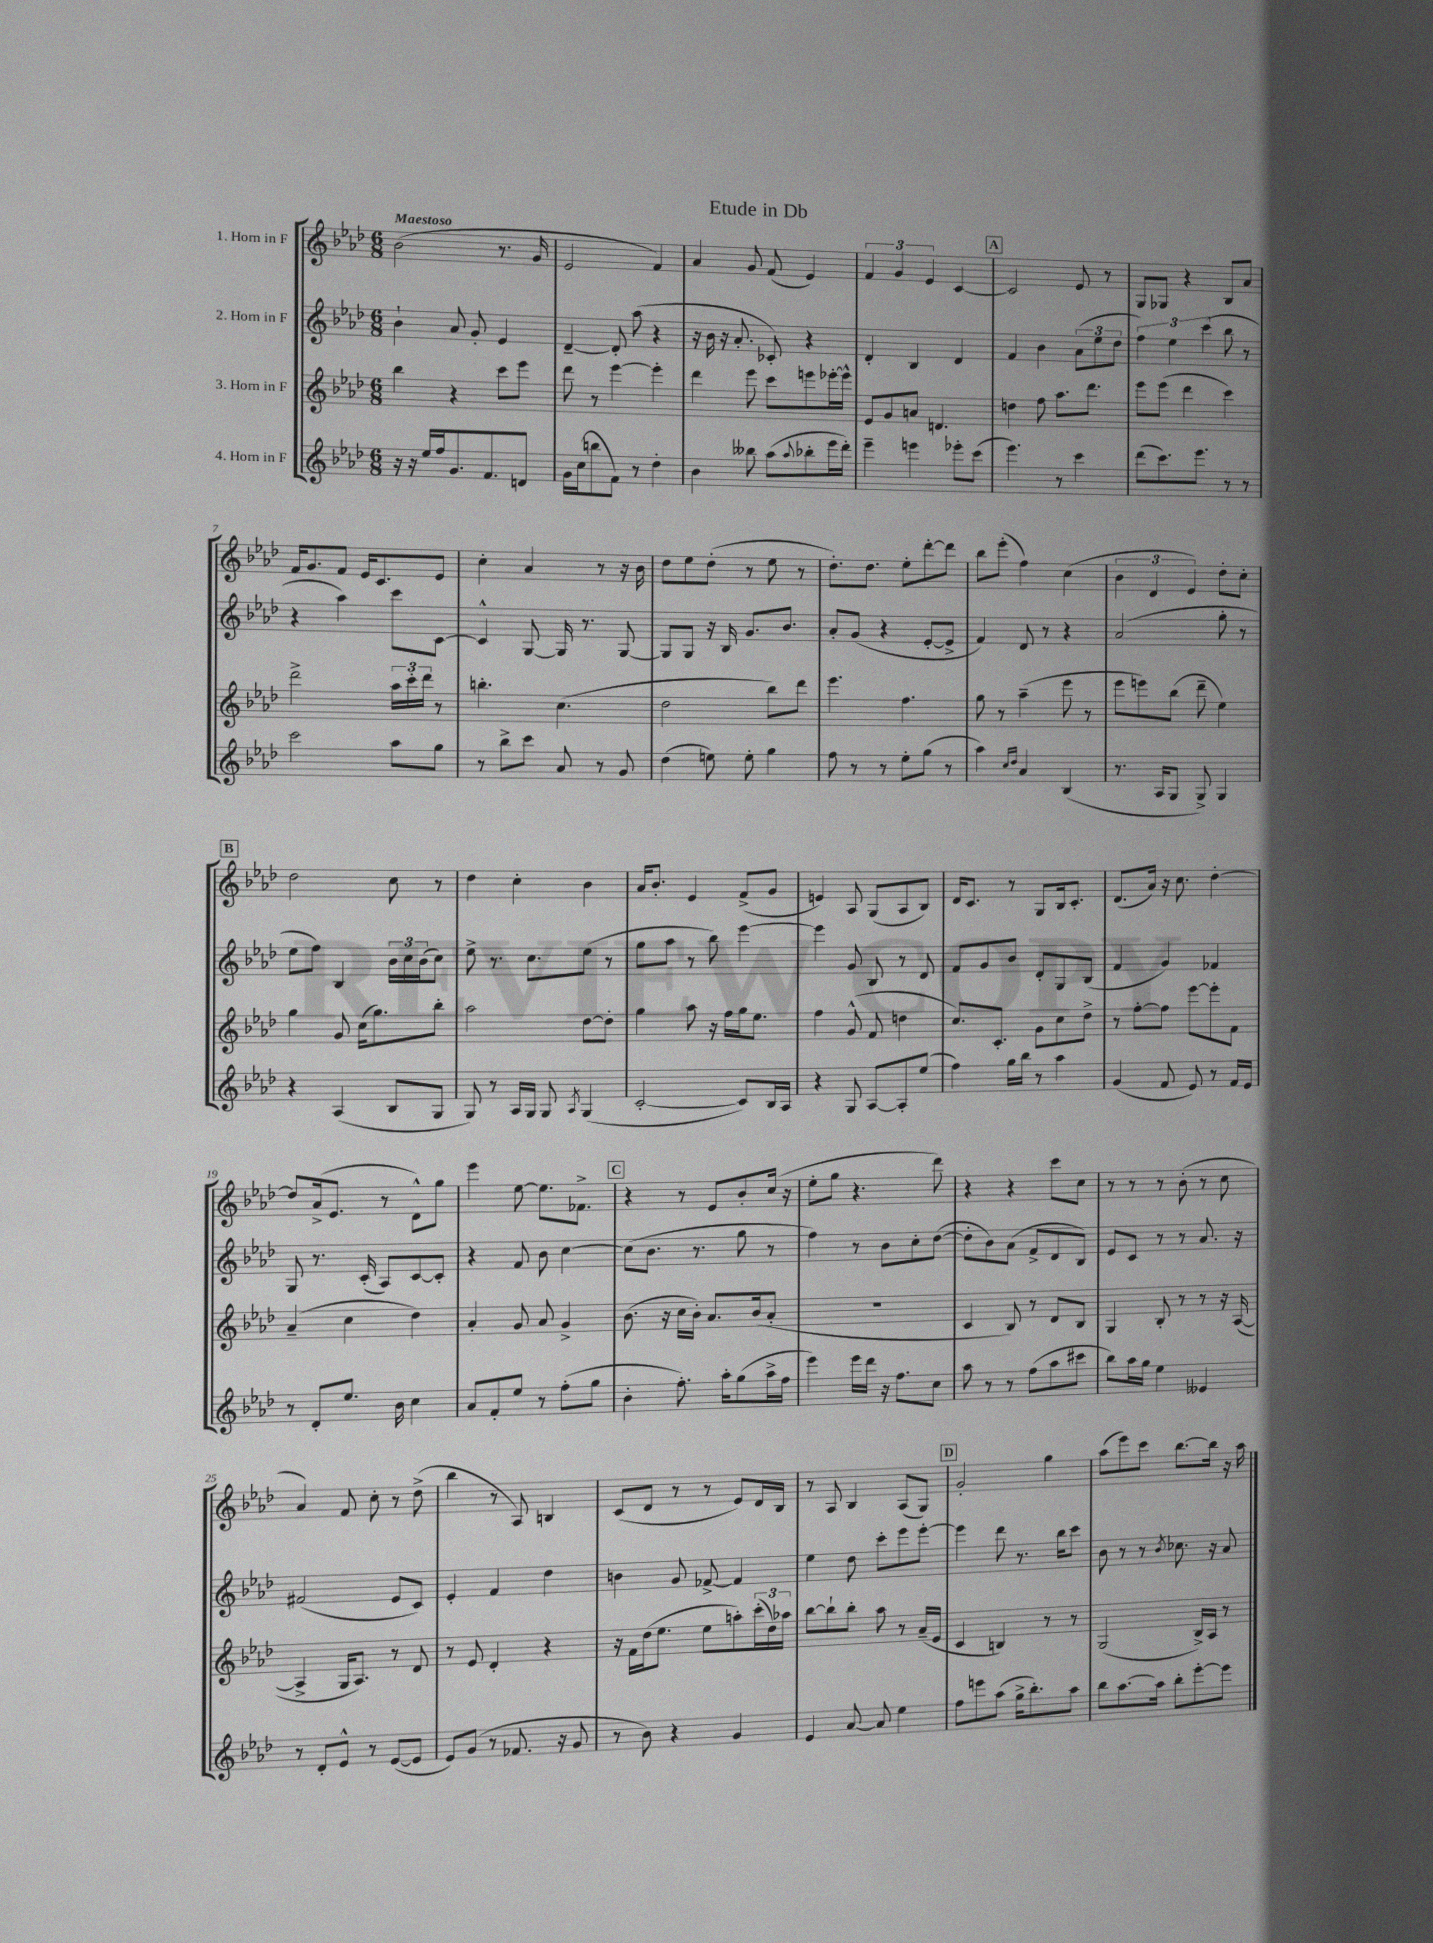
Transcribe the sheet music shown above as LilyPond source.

\header { title = "Etude in Db" }
<<
\new StaffGroup <<
\new Staff = "s0" \with { instrumentName = "1. Horn in F" } {
    \clef treble \key aes \major \numericTimeSignature \time 6/8 \tempo "Maestoso"
    bes'2( r8. g'16 |
    ees'2 f'4) |
    aes'4 g'8 f'8( ees'4) |
    \tuplet 3/2 { f'4 g'4 ees'4 } c'4~ |
    \mark \markup { \box "A" } c'2 ees'8 r8 |
    g8 ges8 r4 bes8 aes'8 |
    f'16 g'8. f'8 ees'16 c'8. ees'8 |
    c''4-. aes'4 r8 r16 bes'16 |
    des''8 ees''8 des''8-.( r8 ees''8 r8 |
    des''8.-.) des''8. ees''8-. des'''8~-. des'''8 |
    bes''8 ees'''8-.( f''4) c''4( |
    \tuplet 3/2 { bes'4 des'4 ees'4) } des''8-. c''8-. |
    \mark \markup { \box "B" } des''2 c''8 r8 |
    des''4 c''4-. bes'4 |
    aes'16 bes'8.-. ees'4 f'8->( g'8 |
    e'4) aes8 g8( aes8 bes8) |
    des'16 c'8. r8 g8 bes16 c'8.-. |
    des'8.( aes'16) r16 c''8. des''4~-. |
    des''8 aes'16->( ees'8. r8 des'8-^) g''8 |
    ees'''4 ees''8~ ees''8. fes'8.-> |
    \mark \markup { \box "C" } r4 r8 ees'8 bes'8-. c''16( r16 |
    ees''8-. g''8 r4. des'''8) |
    r4 r4 c'''8 c''8 |
    r8 r8 r8 bes'8-.( r8 c''8 |
    aes'4) f'8 c''8-. r8 des''8->( |
    bes''4 r8 aes8) b4 |
    c'8( des'8 r8 r8 ees'8) des'16 bes16 |
    r8 aes8 bes4 aes8( g8) |
    \mark \markup { \box "D" } g'2-. g''4 |
    aes''8( ees'''8) c'''8 bes''8.~ bes''16 r16 aes''16 \bar "|." |
}
\new Staff = "s1" \with { instrumentName = "2. Horn in F" } {
    \clef treble \key aes \major \numericTimeSignature \time 6/8
    bes'4-! aes'8 g'8-. ees'4 |
    des'4~-- des'8-. aes''8( r4 |
    r16 bes'16 r16 aes'8.-. ces'8-.) r4 |
    des'4-. bes4 des'4 |
    \mark \markup { \box "A" } f'4 bes'4 \tuplet 3/2 { aes'8( ees''8 des''8 } |
    \tuplet 3/2 { f''4) ees''4 c'''4( } bes''8 r8 |
    r4 aes''4) c'''8 c'8~ |
    c'4-^ g8~ g16 r8. g8~ |
    g8 g8 r16 bes16 g'8. bes'8. |
    aes'8-. g'8( r4 ees'8~-. ees'8-> |
    f'4) des'8 r8 r4 |
    aes'2( g''8-. r8 |
    \mark \markup { \box "B" } ees''8 f''8) bes4 \tuplet 3/2 { bes'16 c''16 bes'16( } c''8) |
    ees''8-> r8. c''8. ees''8( r8 |
    g''8 aes''8 r8 bes''8) ees'''4~ |
    ees'''4 g'8 bes8 r8 des'8 |
    f'8 g'8 bes'8 des'8-. g8 bes8( |
    f'4 g'4) fes'4 |
    g8 r8. c'16-.( aes8) c'8~ c'8-. |
    r4 f'8 bes'8 c''4~ |
    \mark \markup { \box "C" } c''8( bes'8. r8. g''8 r8 |
    f''4) r8 bes'8 c''8-. des''8~( |
    des''8-. bes'8) aes'8( f'8-> des'8 bes8) |
    ees'8 c'8 r8 r8 aes'8. r16 |
    fis'2( ees'8 c'8) |
    ees'4-. f'4 des''4 |
    b'4 g'8 fes'8~-> fes'4 |
    ees''4 des''8 c'''8-. ees'''8 ees'''8~-. |
    \mark \markup { \box "D" } ees'''4 des'''8 r8. bes''16 c'''8 |
    bes'8 r8 r8 \acciaccatura { bes'8 } ces''8. r16 aes'8 \bar "|." |
}
\new Staff = "s2" \with { instrumentName = "3. Horn in F" } {
    \clef treble \key aes \major \numericTimeSignature \time 6/8
    bes''4 r4 c'''8 ees'''8 |
    des'''8 r8 ees'''4~ ees'''4-. |
    des'''4 ees'''8 c'''8 e'''8 ees'''16~-. ees'''16-^ |
    ees'8 g'8 a'8 d'4. |
    \mark \markup { \box "A" } d''4 f''8 aes''8. des'''8. |
    ees'''8 ees'''8( des'''4 c'''4) |
    des'''2-> \tuplet 3/2 { aes''16 c'''16-. des'''16 } r8 |
    b''4.-. c''4.( |
    des''2 bes''8) des'''8 |
    ees'''4. f''4. |
    g''8 r8 aes''4--( ees'''8 r8 |
    ees'''8 e'''8) bes''8( des'''8-- ees''4) |
    \mark \markup { \box "B" } g''4 g'8 c''16( g''8.) bes''8-. |
    aes''2 des''8~ des''8-. |
    g''4 aes''8 r16 f''16 g''16 ees''8. |
    f''4 g'8-^( f'8 d''4 |
    c''8.) c'8.-. g'8 c''8 des''8-> |
    r8 f''8~-. f''8 ees'''8~ ees'''8-. f'8 |
    aes'4--( c''4 des''4) |
    aes'4-. g'8 aes'8 g'4-> |
    \mark \markup { \box "C" } bes'8.( r16 c''16 bes'16-.) aes'8. bes'16( aes'8-. |
    R2. |
    c'4 bes8) r8 des'8 bes8 |
    g4 bes8-. r8 r8 r16 aes16~( |
    aes4-> g16 aes8.) r8 des'8 |
    r8 ees'8 des'4-. r4 |
    r16 f'16 des''16( ees''8. ees''8 a''8-.) \tuplet 3/2 { c'''16-.( des''16) aes''16 } |
    bes''8~ bes''8-! bes''8-. aes''8 r8 aes'16--( ees'16 |
    \mark \markup { \box "D" } c'4 b4) r8 r8 |
    g2( bes16->) aes16 r8 \bar "|." |
}
\new Staff = "s3" \with { instrumentName = "4. Horn in F" } {
    \clef treble \key aes \major \numericTimeSignature \time 6/8
    r16 r16 ees''16 f''16 g'8. f'8. d'8 |
    g'16 c''16( b''8 f'8) r8 des''4-. |
    bes'4 beses''8 aes''8( \appoggiatura { aes''8 } bes''8-. ees'''16 des'''16-.) |
    ees'''4-- e'''4 ees'''8-. c'''8( |
    \mark \markup { \box "A" } ees'''4.) r8 c'''4 |
    des'''8( c'''8.) ees'''8. r8 r8 |
    c'''2 aes''8 g''8 |
    r8 bes''8-> c'''8 aes'8 r8 g'8 |
    des''4( e''8) e''8-. g''4 |
    f''8 r8 r8 ees''8-. g''8( r8 |
    aes''4) \grace { c''16 des''16 } aes'4 bes4( |
    r8. aes16 g8 g8->) g4 |
    \mark \markup { \box "B" } r4 aes4( bes8 g8 |
    g8) r8 aes16 g16 g8 \acciaccatura { aes8 } g4( |
    c'2~-. c'8) bes16 aes16 |
    r4 g8 aes8~ aes8-. ees''8( |
    f''4) g''16 bes''16 r8 aes''4 |
    g'4( f'8 ees'8) r8 f'16 ees'16 |
    r8 des'8-. ees''8. bes'16 c''4 |
    aes'8 f'8-. ees''8 r8 f''8-.( g''8 |
    \mark \markup { \box "C" } bes'4-. f''8.-.) aes''16-. g''8( aes''16-> f''16 |
    ees'''4) ees'''16 des'''16 r16 f''8. c''8 |
    aes''8 r8 r8 f''8( aes''8 cis'''8 |
    bes''8) aes''16 g''16 ees''4 eeses'4 |
    r8 des'8-. ees'8-^ r8 ees'8~( ees'8 |
    ees'8) g'8( r8 fes'8. r16 g'8 |
    r8 bes'8) r4 g'4 |
    ees'4 aes'8~ aes'8 ees''4 |
    \mark \markup { \box "D" } f''8 e'''8 aes''8( g''16-> bes''8.-.) aes''8 |
    bes''8 aes''8.~ aes''16 bes''8-. ees'''8~-. ees'''8 \bar "|." |
}
>>
>>
